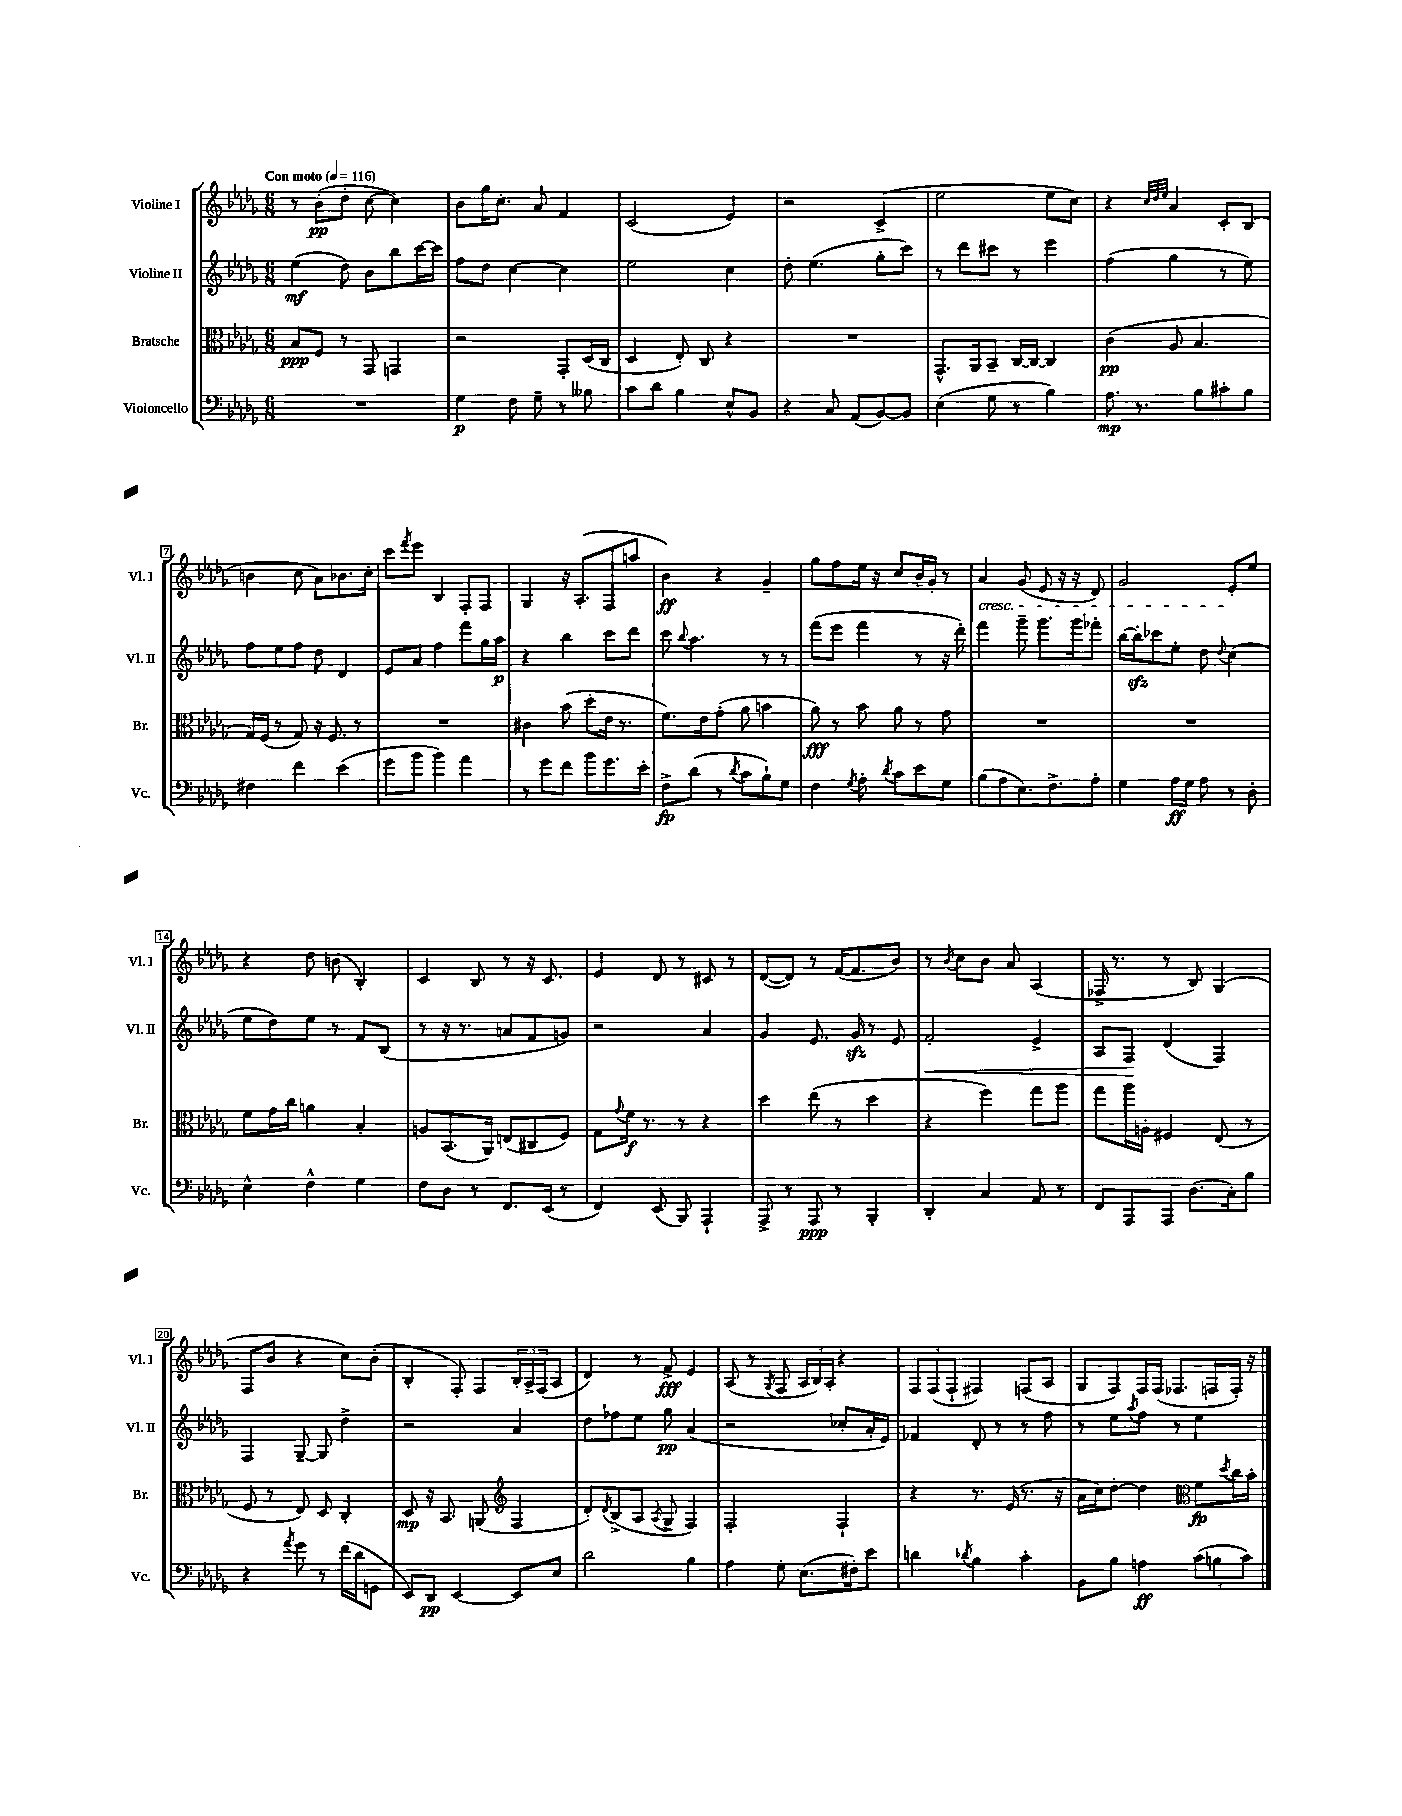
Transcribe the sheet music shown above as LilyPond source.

<<
\new StaffGroup <<
\new Staff = "s0" \with { instrumentName = "Violine I" shortInstrumentName = "Vl. I" } {
    \clef treble \key des \major \numericTimeSignature \time 6/8 \tempo "Con moto" 4 = 116
    r8 bes'8-.\pp( des''8-. c''8~ c''4) |
    bes'8 ges''16 c''8.-. aes'8 f'4 |
    c'2( ees'4) |
    r2 c'4->( |
    ees''2 ees''8 c''8) |
    r4 \grace { c''32 des''32 ees''32 } aes'4 c'8-. bes8( |
    b'4 c''8 aes'8) bes'8. c''16-. |
    c'''8 \acciaccatura { f'''8 } ees'''8 bes4 f8-. f8 |
    ges4 r16 aes8.-.( f8 a''8 |
    bes'4\ff) r4 ges'4-- |
    ges''8 f''8 ees''16 r16 c''8 bes'16-- ges'16-. r8 |
    aes'4\cresc ges'8( ees'8 r16 r16 des'8) |
    ges'2 ees'8-.\! ees''8 |
    r4 des''8 b'8( bes4-.) |
    c'4 bes8 r8 r16 c'8. |
    ees'4 des'8 r8 cis'8 r8 |
    des'8~( des'8) r8 f'16~( f'8. bes'8) |
    r8 \acciaccatura { bes'8 } c''8 bes'8 aes'8 aes4( |
    fes16-> r8. r8 bes8) ges4( |
    f8 bes'8 r4 c''8) bes'8-.( |
    bes4-. f8-.) f8 \tuplet 3/2 { bes16-. aes16-> f16( } aes8 |
    des'4) r8 f'8->\fff ees'4 |
    aes8( r8 \acciaccatura { ges8 } f8 \tuplet 3/2 { aes16 bes16) aes16-. } r4 |
    \tuplet 3/2 { f8 f8( f8-! } fis4) f8( aes8 |
    ges8 f8) f16 f16( fes8. f16 f16-.) r16 \bar "|." |
}
\new Staff = "s1" \with { instrumentName = "Violine II" shortInstrumentName = "Vl. II" } {
    \clef treble \key des \major \numericTimeSignature \time 6/8
    ees''4\mf( des''8) bes'8 bes''8 c'''16~ c'''16 |
    f''8 des''8 c''4~ c''4 |
    ees''2 c''4 |
    des''8-. ees''4.( ges''8-. c'''8) |
    r8 des'''8 cis'''8 r8 ees'''4 |
    f''4( ges''4 r8 ees''8) |
    f''8 ees''8 f''8 des''8 des'4 |
    ees'8 aes'8 f''4 f'''8 ges''16 aes''16\p |
    r4 bes''4 c'''8 des'''8 |
    c'''8 \appoggiatura { bes''8 } aes''4. r8 r8 |
    f'''8( ees'''8 f'''4 r8 r16 des'''16-.) |
    f'''4 ges'''8-- ges'''8. ges'''16 fes'''8-. |
    bes''16~ bes''16-.\sfz ces'''8 ees''8-. des''8 \appoggiatura { des''8 } c''4( |
    ees''8 des''8) ees''8 r8 f'8 bes8( |
    r8 r16 r8. a'8 f'8 g'8) |
    r2 aes'4 |
    ges'4 ees'8. ges'16\sfz r8 ees'8 |
    f'2-.\< ees'4-> |
    aes8 f8\! des'4( f4) |
    f4 ges8~-- ges8 des''4-> |
    r2 aes'4 |
    des''8 fes''8 ees''8 ges''8\pp aes'4( |
    r2 ces''8-. aes'16-. ees'16) |
    fes'4 des'8-. r8 r8 f''8 |
    r8 ees''8 \acciaccatura { aes''8 } f''8 r8 ees''4 \bar "|." |
}
\new Staff = "s2" \with { instrumentName = "Bratsche" shortInstrumentName = "Br." } {
    \clef alto \key des \major \numericTimeSignature \time 6/8
    bes8\ppp f8 r8 ges,8 g,4 |
    r2 ges,8-. des16( c16 |
    des4 ees8-.) c8 r4 |
    R2. |
    ges,8.-^ aes,16 bes,8-- c16~ c16~ c4 |
    c'4\pp( aes8 bes4. |
    ges16) f16( r8 ges8) r16 f8. r8 |
    R2. |
    cis'4 bes'8( des''8-. ees'16 r8. |
    f'8.) ees'16 ges'8-.( aes'8 b'4 |
    aes'8\fff) r8 bes'8 aes'8 r8 ges'8 |
    R2. |
    R2. |
    f'8 ges'16 c''16 a'4 bes4-. |
    a8 bes,8.( aes,16) e8( cis8 f8) |
    ges8 \appoggiatura { ges'8 } f'16\f r8. r8 r4 |
    des''4 ees''8( r8 des''4 |
    r4 f''4) ges''8 aes''8 |
    ges''8 aes''16 a16-. fis4 ees8( r8 |
    f8 r8 ees8) des8 c4-. |
    des8\mp r16 bes,8. a,8( \clef treble f4 |
    des'8-.) \acciaccatura { des'8 } bes8->( aes8 \acciaccatura { aes8 } ges8-> f4) |
    f2-. f4-! |
    r4 r8. ees'16( r8. r16 |
    aes'16 c''16) des''8~-. des''4 \clef alto f'8\fp \acciaccatura { des''8 } c''16 bes'16-. \bar "|." |
}
\new Staff = "s3" \with { instrumentName = "Violoncello" shortInstrumentName = "Vc." } {
    \clef bass \key des \major \numericTimeSignature \time 6/8
    R2. |
    ges4\p f8 ges8-- r8 beses8 |
    c'8 des'8 bes4 ees8-^ bes,8 |
    r4 c8 aes,8( bes,8~) bes,8 |
    ees4( ges8 r8 bes4) |
    aes8.\mp r8. bes8 cis'8-. bes8 |
    fis4 f'4 ees'4( |
    ges'8 bes'8 bes'4) aes'4 |
    r8 ges'8 f'8 bes'8 ges'8. ees'16-. |
    f8->\fp des'8( r8 \acciaccatura { des'8 } c'8 bes8-!) ges8 |
    f4 \acciaccatura { ges8 } aes8-. \acciaccatura { des'8 } c'8 ees'8 ges8 |
    bes8( aes8 ees8.) f8.-> aes8-. |
    ges4 aes16\ff ges16 aes8 r8 des8-. |
    ees4-^ f4-^ ges4 |
    f8 des8 r8 f,8. ees,16( r8 |
    f,4) ees,8( bes,,8) aes,,4-! |
    aes,,8-> r8 aes,,8\ppp r8 bes,,4-. |
    des,4-. c4 aes,8 r8 |
    f,8 aes,,8 aes,,8 des8.( c16-.) bes8 |
    r4 \acciaccatura { aes'8 } ges'8 r8 f'16( des'16 g,8 |
    ees,8) des,8\pp ees,4~ ees,8 ees8 |
    des'2 bes4 |
    aes4 ges8-. ees8.( fis16-.) ees'8 |
    d'4 \acciaccatura { des'8 } bes4 c'4-. |
    bes,8 bes8 a4\ff \tuplet 3/2 { c'8( b8 c'8) } \bar "|." |
}
>>
>>
\layout { \context { \Score \override BarNumber.stencil = #(make-stencil-boxer 0.1 0.3 ly:text-interface::print) } }
